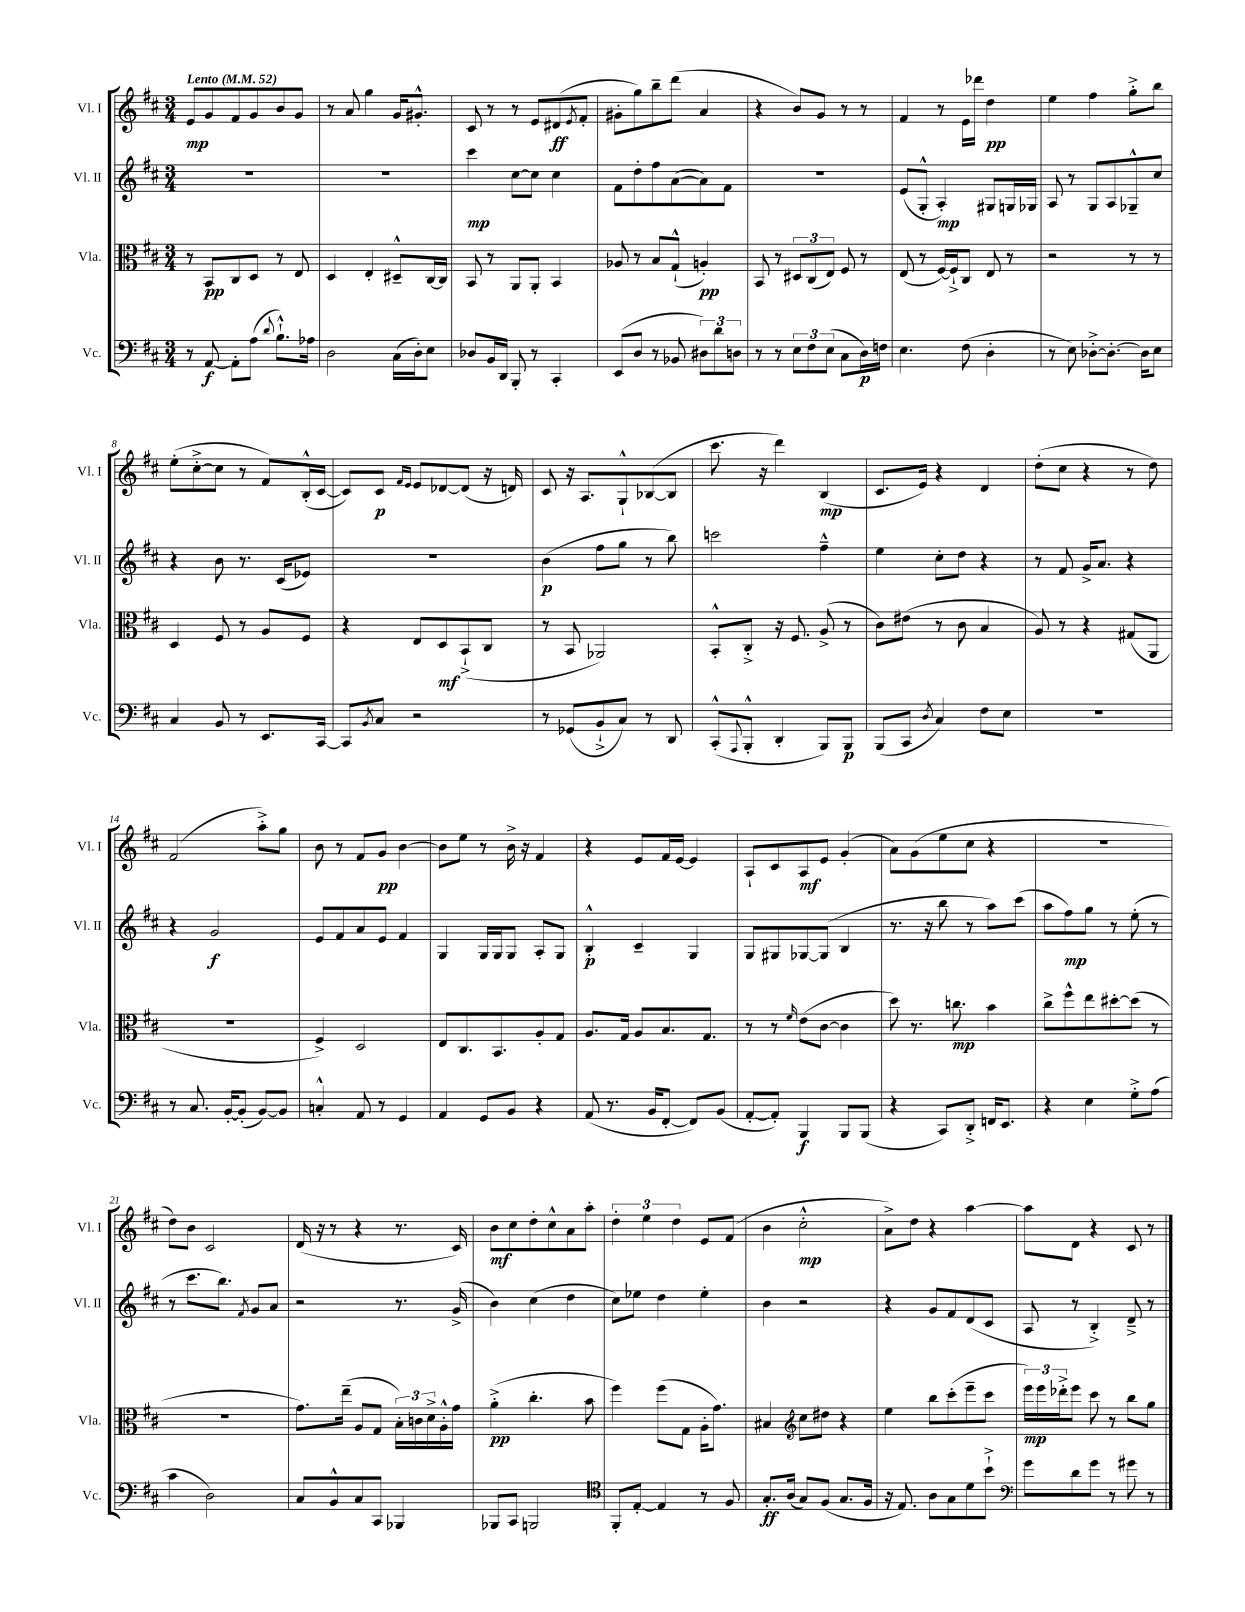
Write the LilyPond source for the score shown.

<<
\new StaffGroup <<
\new Staff = "s0" \with { instrumentName = "Vl. I" shortInstrumentName = "Vl. I" } {
    \clef treble \key d \major \numericTimeSignature \time 3/4 \tempo "Lento" 4 = 52
    e'8\mp g'8 fis'8 g'8 b'8 g'8 |
    r8 a'8 g''4 g'16 gis'8.-.-^ |
    cis'8 r8 r8 e'8 dis'8\ff( \acciaccatura { e'8 } fis'8-. |
    gis'8-. g''8) b''8-- d'''8( a'4 |
    r4 b'8) g'8 r8 r8 |
    fis'4 r8 e'16 des'''16 d''4\pp |
    e''4 fis''4 g''8-.-> b''8 |
    e''8-.( cis''8~-.-> cis''8 r8 fis'8) b16-.-^( cis'16~ |
    cis'8) cis'8\p \grace { fis'16 e'16 } e'8 des'8~ des'8( r16 d'16) |
    cis'8 r16 a8. g8-!-^ bes8~( bes8 |
    cis'''8. r16 d'''4) b4\mp( |
    cis'8. e'16) r4 d'4 |
    d''8-.( cis''8 r4 r8 d''8) |
    fis'2( a''8-.->) g''8 |
    b'8 r8 fis'8 g'8\pp b'4~ |
    b'8 e''8 r8 b'16-> r16 fis'4 |
    r4 e'8 fis'16 e'16~ e'4 |
    a8-! cis'8 a8\mf e'8 g'4-.( |
    a'8) g'8( e''8 cis''8 r4 |
    R2. |
    d''8) b'8 cis'2 |
    d'16( r16 r8 r4 r8. cis'16) |
    b'8\mf cis''8 d''8-. cis''8-^ a'8 a''8-. |
    \tuplet 3/2 { d''4-. e''4 d''4 } e'8 fis'8( |
    b'4 cis''2-.-^\mp |
    a'8->) d''8 r4 a''4~ |
    a''8 d'8 r4 cis'8 r8 \bar "|." |
}
\new Staff = "s1" \with { instrumentName = "Vl. II" shortInstrumentName = "Vl. II" } {
    \clef treble \key d \major \numericTimeSignature \time 3/4
    R2. |
    R2. |
    cis'''4\mp cis''8~ cis''8 cis''4 |
    fis'8 d''8-. fis''8 a'8~( a'8) fis'8 |
    R2. |
    e'8( g8-.-^ a4-.\mp) gis8 g16 ges16 |
    a8 r8 g8 a8 ges8---^ cis''8 |
    r4 b'8 r8. cis'16( ees'8) |
    R2. |
    b'4\p( fis''8 g''8 r8 b''8) |
    c'''2 fis''4---^ |
    e''4 cis''8-. d''8 r4 |
    r8 fis'8 g'16-> a'8. r4 |
    r4 g'2\f |
    e'8 fis'8 a'8 e'8 fis'4 |
    g4 g16 g16 g8 a8-. g8 |
    b4-.-^\p cis'4-- g4 |
    g8 gis8 ges8~ ges8( b4 |
    r8. r16 b''8 r8 a''8) cis'''8( |
    a''8 fis''8\mp) g''8 r8 e''8-.( r8 |
    r8 cis'''8. b''8.) \acciaccatura { fis'8 } g'8 a'8 |
    r2 r8. g'16->( |
    b'4) cis''4( d''4 |
    cis''8) ees''8 d''4 ees''4-. |
    b'4 r2 |
    r4 g'8 fis'8 d'8( cis'8 |
    a8 r8 b4-.->) d'8---> r8 \bar "|." |
}
\new Staff = "s2" \with { instrumentName = "Vla." shortInstrumentName = "Vla." } {
    \clef alto \key d \major \numericTimeSignature \time 3/4
    r8 b,8\pp cis8 d8 r8 e8 |
    d4 e4-. dis8---^ cis16~ cis16 |
    b,8 r8 a,8 a,8-. b,4 |
    aes8 r8 b8 g8-!-^( a4-.\pp) |
    b,8 r8 \tuplet 3/2 { dis8 cis8( e8) } fis8 r8 |
    e8( r8 fis16~) fis16-!-> cis8 e8 r8 |
    r2 r8 r8 |
    d4 fis8 r8 a8 fis8 |
    r4 e8 d8\mf b,8-!->( cis8 |
    r8 b,8 aes,2) |
    b,8-.-^ cis8-.-> r16 fis8. a8->( r8 |
    cis'8) eis'8( r8 cis'8 b4 |
    a8) r8 r4 gis8( a,8 |
    R2. |
    fis4->) d2 |
    e8 cis8. b,8. a8-. g8 |
    a8. g16 a8 b8. g8. |
    r8 r8 \grace { fis'16 } e'8( cis'8~ cis'4 |
    d''8) r8. c''8.\mp b'4 |
    cis''8-> fis''8-^ e''8 dis''8~-. dis''8( r8 |
    R2. |
    g'8.) e''16--( a8 g8 \tuplet 3/2 { b16-.) c'16 d'16-> } a16-.-^ g'16 |
    a'4-.->\pp( cis''4.-. b'8 |
    fis''4) fis''8( g8 a16-. g'8.) |
    bis4 \clef treble cis''8 dis''8 r4 |
    e''4 b''8 cis'''8-.( e'''8-- cis'''8 |
    \tuplet 3/2 { e'''16\mp) e'''16 des'''16-.-> } e'''8 cis'''8 r8 b''8 g''8 \bar "|." |
}
\new Staff = "s3" \with { instrumentName = "Vc." shortInstrumentName = "Vc." } {
    \clef bass \key d \major \numericTimeSignature \time 3/4
    r8 a,8~\f a,8-. a8( \appoggiatura { d'8 } b8.-!-^) aes16 |
    d2 cis16( d16-.) e8 |
    des8 b,16 d,16 b,,8-. r8 cis,4-. |
    e,8( d8 r8 bes,8 \tuplet 3/2 { dis8) d'8 d8 } |
    r8 r8 \tuplet 3/2 { e8 fis8 e8( } cis8 d16\p) f16 |
    e4. fis8( d4-. |
    r8 e8) des8~-.-> des8.~-. des16 e8 |
    cis4 b,8 r8 e,8. cis,16~ |
    cis,8 \acciaccatura { b,8 } cis8 r2 |
    r8 ges,8( b,8-!-> cis8) r8 d,8 |
    cis,8-.-^( \appoggiatura { a,,8 } b,,8-.-^ d,4-. b,,8) b,,8\p |
    b,,8( cis,8 \acciaccatura { d8 } cis4) fis8 e8 |
    R2. |
    r8 cis8. b,16~-. b,8-.( b,8~) b,8 |
    c4-.-^ a,8 r8 g,4 |
    a,4 g,8 b,8 r4 |
    a,8( r8. b,16 fis,8~-. fis,8) b,8( |
    a,8~-. a,8-.) b,,4\f b,,8 b,,8( |
    r4 cis,8) d,8-.-> f,16 e,8. |
    r4 e4 g8-.-> a8( |
    cis'4 d2) |
    cis8 b,8-^ cis8 cis,8 bes,,4 |
    bes,,8 cis,8 b,,2 |
    \clef tenor fis,8-. e8~-. e4 r8 fis8 |
    g8.-.\ff a16( g8) fis8( g8. fis16 |
    r16 e8.) a8 g8 d'8 b'8-!-> |
    \clef bass g'8 d'8 g'8 r8 gis'8 r8 \bar "|." |
}
>>
>>
